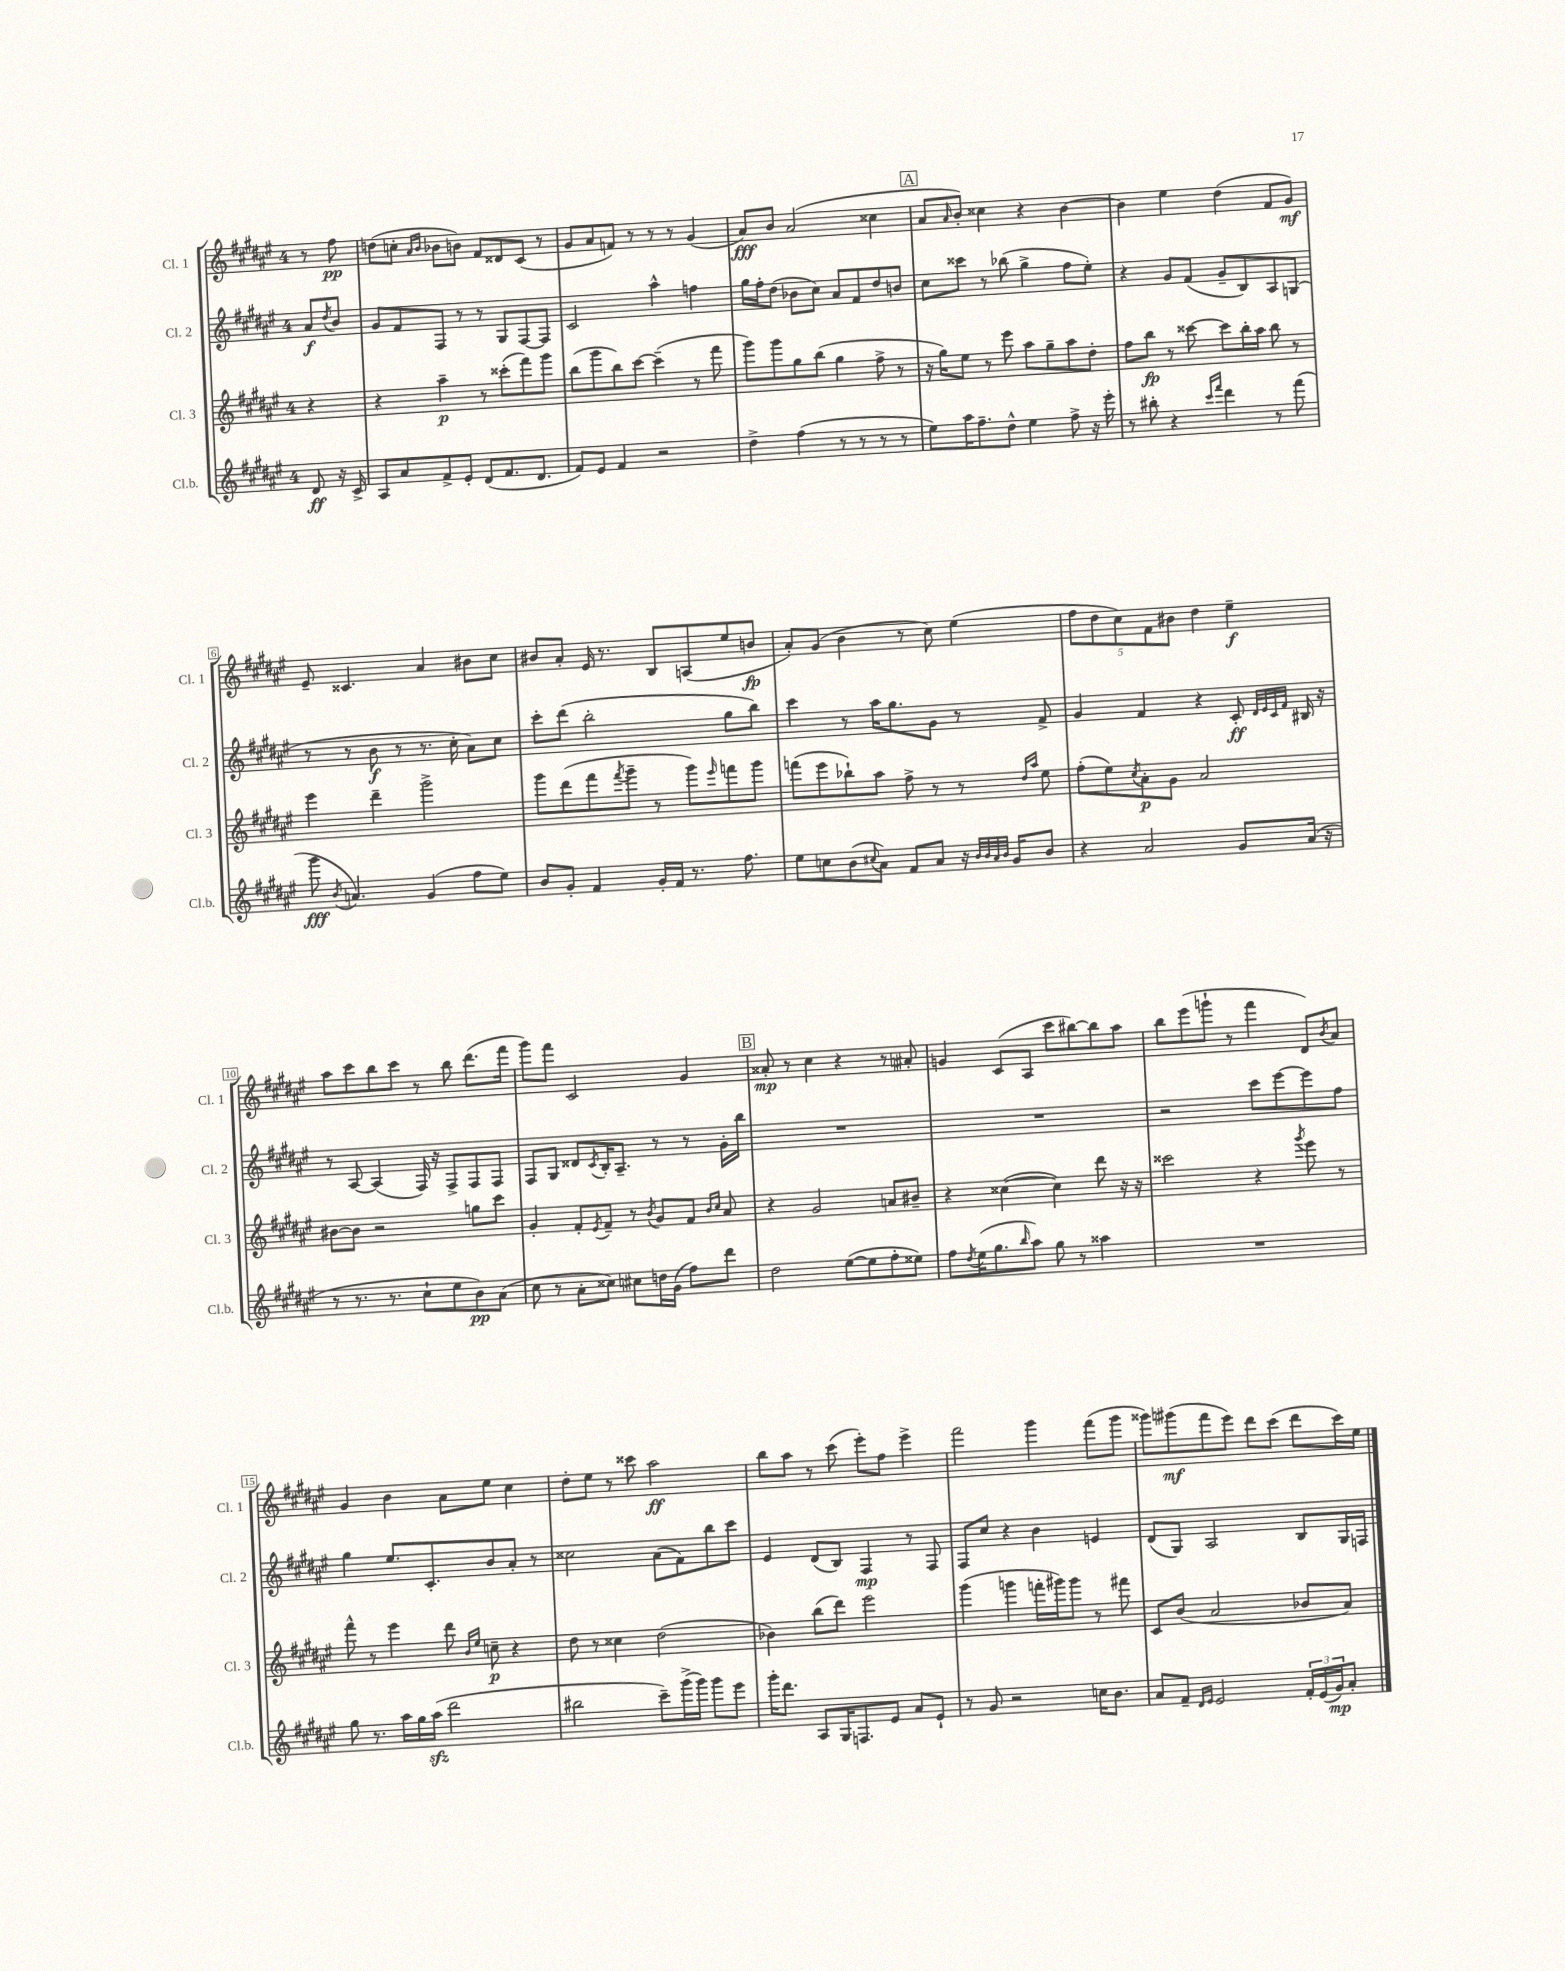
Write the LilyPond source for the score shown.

<<
\new StaffGroup <<
\new Staff = "s0" \with { instrumentName = "Cl. 1" shortInstrumentName = "Cl. 1" } {
    \clef treble \key fis \major \once \override Staff.TimeSignature.style = #'single-digit \time 4/4 \partial 4
    r8 fis''8\pp |
    d''8( c''8-. \grace { ais'16 b'16 } bes'8 b'8) fis'8 disis'8 cis'8( r8 |
    gis'8 ais'8 f'8) r8 r8 r8 gis'4( |
    ais'8\fff) b'8 ais'2( cisis''4 |
    \mark \markup { \box "A" } ais'8 \grace { ais'16 } b'8-.) cisis''4 r4 b'4~ |
    b'4 eis''4 dis''4( fis'8 gis'8\mf) |
    eis'8-- cisis'4. ais'4 bis'8 cis''8 |
    bis'8 ais'8-. eis'16 r8. b8 a8( eis''8 b'8\fp |
    ais'8-.) gis'8( b'4 r8 cis''8) eis''4( |
    \tuplet 5/4 { fis''8 dis''8 cis''8) fis'8 bis'8 } dis''4 eis''4--\f |
    ais''8 cis'''8 b''8 cis'''8 r8 b''8 dis'''8.( fis'''16 |
    gis'''8) fis'''8 cis'2 gis'4 |
    \mark \markup { \box "B" } aisis'8-.\mp r8 cis''4 r4 r8 ais'8-. |
    g'4 cis'8( ais8 cis'''8 bis''8~) bis''8 ais''8 |
    b''8 eis'''8( g'''8-! r8 fis'''4 dis'8) \acciaccatura { b'8 } ais'8 |
    gis'4 b'4 ais'8 eis''8 cis''4 |
    dis''8-. eis''8 r8 cisis'''8 ais''2\ff |
    b''8 ais''8 r8 cis'''8( eis'''8-.) fis''8 eis'''4-> |
    fis'''2 gis'''4 fis'''8( gis'''8 |
    gisis'''8) gis'''8\mf( fis'''8 eis'''8) dis'''8 cis'''8( dis'''8 cis'''16) eis''16 \bar "|." |
}
\new Staff = "s1" \with { instrumentName = "Cl. 2" shortInstrumentName = "Cl. 2" } {
    \clef treble \key fis \major \once \override Staff.TimeSignature.style = #'single-digit \time 4/4 \partial 4
    ais'8\f \acciaccatura { dis''8 } b'8 |
    gis'8 fis'8 fis8 r8 r8 gis8 fis8~ fis8 |
    cis'2 ais''4-^ f''4 |
    gis''16 fis''16-. dis''8( bes'8 cis''8) ais'8 fis'8 dis''8 b'8 |
    \mark \markup { \box "A" } cis''8 cisis'''8 r8 bes''8( gis''4-> fis''8 eis''8-.) |
    r4 gis'8 fis'8( gis'8-- b8) ais8 g8( |
    r8 r8 b'8\f r8 r8. cis''16-. ais'8) cis''8 |
    cis'''8-. dis'''8( b''2-. gis''8 b''8) |
    cis'''4 r8 ais''16 gis''8. gis'8 r8 fis'8-> |
    gis'4 fis'4 r4 cis'8-.\ff \grace { dis'32 eis'32 cis'32 fis'32 } bis16 r16 |
    r8 ais8~ ais4( fis16) r16 fis8-> fis8 fis8 |
    fis8 gis8 disis'8 \acciaccatura { cis'8 } b16-. ais8.-- r8 r8 gis'16-. b''16 |
    \mark \markup { \box "B" } R1 |
    R1 |
    r2 cis'''8 eis'''8~ eis'''8 fis''8 |
    gis''4 eis''8. cis'8.-. b'8 ais'8-. r8 |
    cisis''2 ais'8( fis'8) b''8 cis'''8 |
    eis'4 dis'8( b8) fis4\mp r8 fis8 |
    fis8 cis''8 r4 b'4 e'4 |
    dis'8( gis8) ais2 b8 gis16 f16 \bar "|." |
}
\new Staff = "s2" \with { instrumentName = "Cl. 3" shortInstrumentName = "Cl. 3" } {
    \clef treble \key fis \major \once \override Staff.TimeSignature.style = #'single-digit \time 4/4 \partial 4
    r4 |
    r4 ais''4--\p r8 cisis'''8-.( fis'''8) gis'''8 |
    b''8( gis'''8 b''8) cis'''8~ cis'''4--( r8 fis'''8 |
    gis'''8) gis'''8 gis''8 b''8( gis''4 fis''8-> r8 |
    \mark \markup { \box "A" } r16 gis''16) eis''8 r8 eis'''8 ais''8 gis''8-- ais''8 dis''8-. |
    fis''8 b''8\fp r8 cisis'''8~ cisis'''8 b''16-. ais''16 b''8 r8 |
    eis'''4 dis'''4-- gis'''2-> |
    gis'''8 dis'''8( fis'''8 \acciaccatura { fis'''8 } gis'''8-- r8 gis'''8) \grace { eis'''16 } f'''8 gis'''8 |
    f'''8( eis'''8 bes''8-!) ais''8 fis''8-> r8 r8 \grace { dis''16 ais''16 } eis''8 |
    fis''8-.( eis''8) \acciaccatura { cis''8 } ais'8-.\p gis'8 ais'2 |
    bis'8~ bis'8 r2 g''8 cis'''8 |
    gis'4-. fis'8-. \acciaccatura { eis'8 } fis'8-- r8 \acciaccatura { b'8 } gis'8 fis'8 \grace { b'16 cis''16 } ais'8 |
    \mark \markup { \box "B" } r4 gis'2 a'8 bis'8-- |
    r4 cisis''4~( cisis''4) dis'''8 r16 r16 |
    cisis'''2 r4 \acciaccatura { gis'''8 } eis'''8 r8 |
    fis'''8-^ r8 eis'''4 dis'''8 \grace { b'16 eis''16 } c''8--\p r4 |
    dis''8 r8 cisis''4 dis''2( |
    bes'4) b''8( dis'''8) eis'''2 |
    gis'''4( g'''4 f'''16-. gis'''16) gis'''8 r8 fis'''8 |
    cis'8 b'8( ais'2 bes'8 ais'8) \bar "|." |
}
\new Staff = "s3" \with { instrumentName = "Cl.b." shortInstrumentName = "Cl.b." } {
    \clef treble \key fis \major \once \override Staff.TimeSignature.style = #'single-digit \time 4/4 \partial 4
    dis'8\ff r16 cis'16-> |
    ais8 ais'8 fis'8-> eis'8-. dis'8( fis'8. dis'8. |
    fis'8) eis'8 fis'4 r2 |
    dis''4-> fis''4( r8 r8 r8 r8 |
    \mark \markup { \box "A" } eis''8) ais''16 fis''8.-- dis''8-^ eis''4 fis''8-> r16 eis'''16-. |
    r8 bis''8-. r4 \grace { cis'''16 fis'''16 } dis'''4 r8 fis'''8( |
    gis'''8\fff \acciaccatura { b'8 } a'4.) gis'4( fis''8 eis''8) |
    b'8 gis'8-. fis'4 gis'16-. fis'16 r8. fis''8. |
    eis''8 c''8 b'8( \appoggiatura { cis''8 } ais'8) fis'8 ais'8 r16 \grace { b'32 b'32 ais'32 b'32 } gis'16 b'8 |
    r4 ais'2 gis'8 ais'16( r16 |
    r8 r8. r8. cis''8-! eis''8 b'8\pp) ais'8( |
    cis''8 r8 ais'8-. cisis''8) cis''8 d''16 gis'16( fis''8) dis'''8 |
    \mark \markup { \box "B" } dis''2 eis''8~( eis''8 fis''8-. eisis''8) |
    fis''8 \acciaccatura { dis''8 } eis''16( gis''8. \grace { b''16 } ais''8) gis''8 r8 aisis''4 |
    R1 |
    gis''8 r8. ais''16 gis''16 ais''16\sfz( dis'''2 |
    bis''2 cis'''8--) gis'''16->( gis'''16) gis'''8 eis'''8 |
    gis'''16-. dis'''8. ais8 gis16 f8. eis'8 ais'8 eis'8-! |
    r8 gis'8 r2 c''16 b'8. |
    ais'8 fis'8-- \grace { dis'16 eis'16 } eis'2 \tuplet 3/2 { fis'16-. eis'16( gis'16\mp) } ais'8-. \bar "|." |
}
>>
>>
\layout { \context { \Score \override BarNumber.stencil = #(make-stencil-boxer 0.1 0.3 ly:text-interface::print) } }
